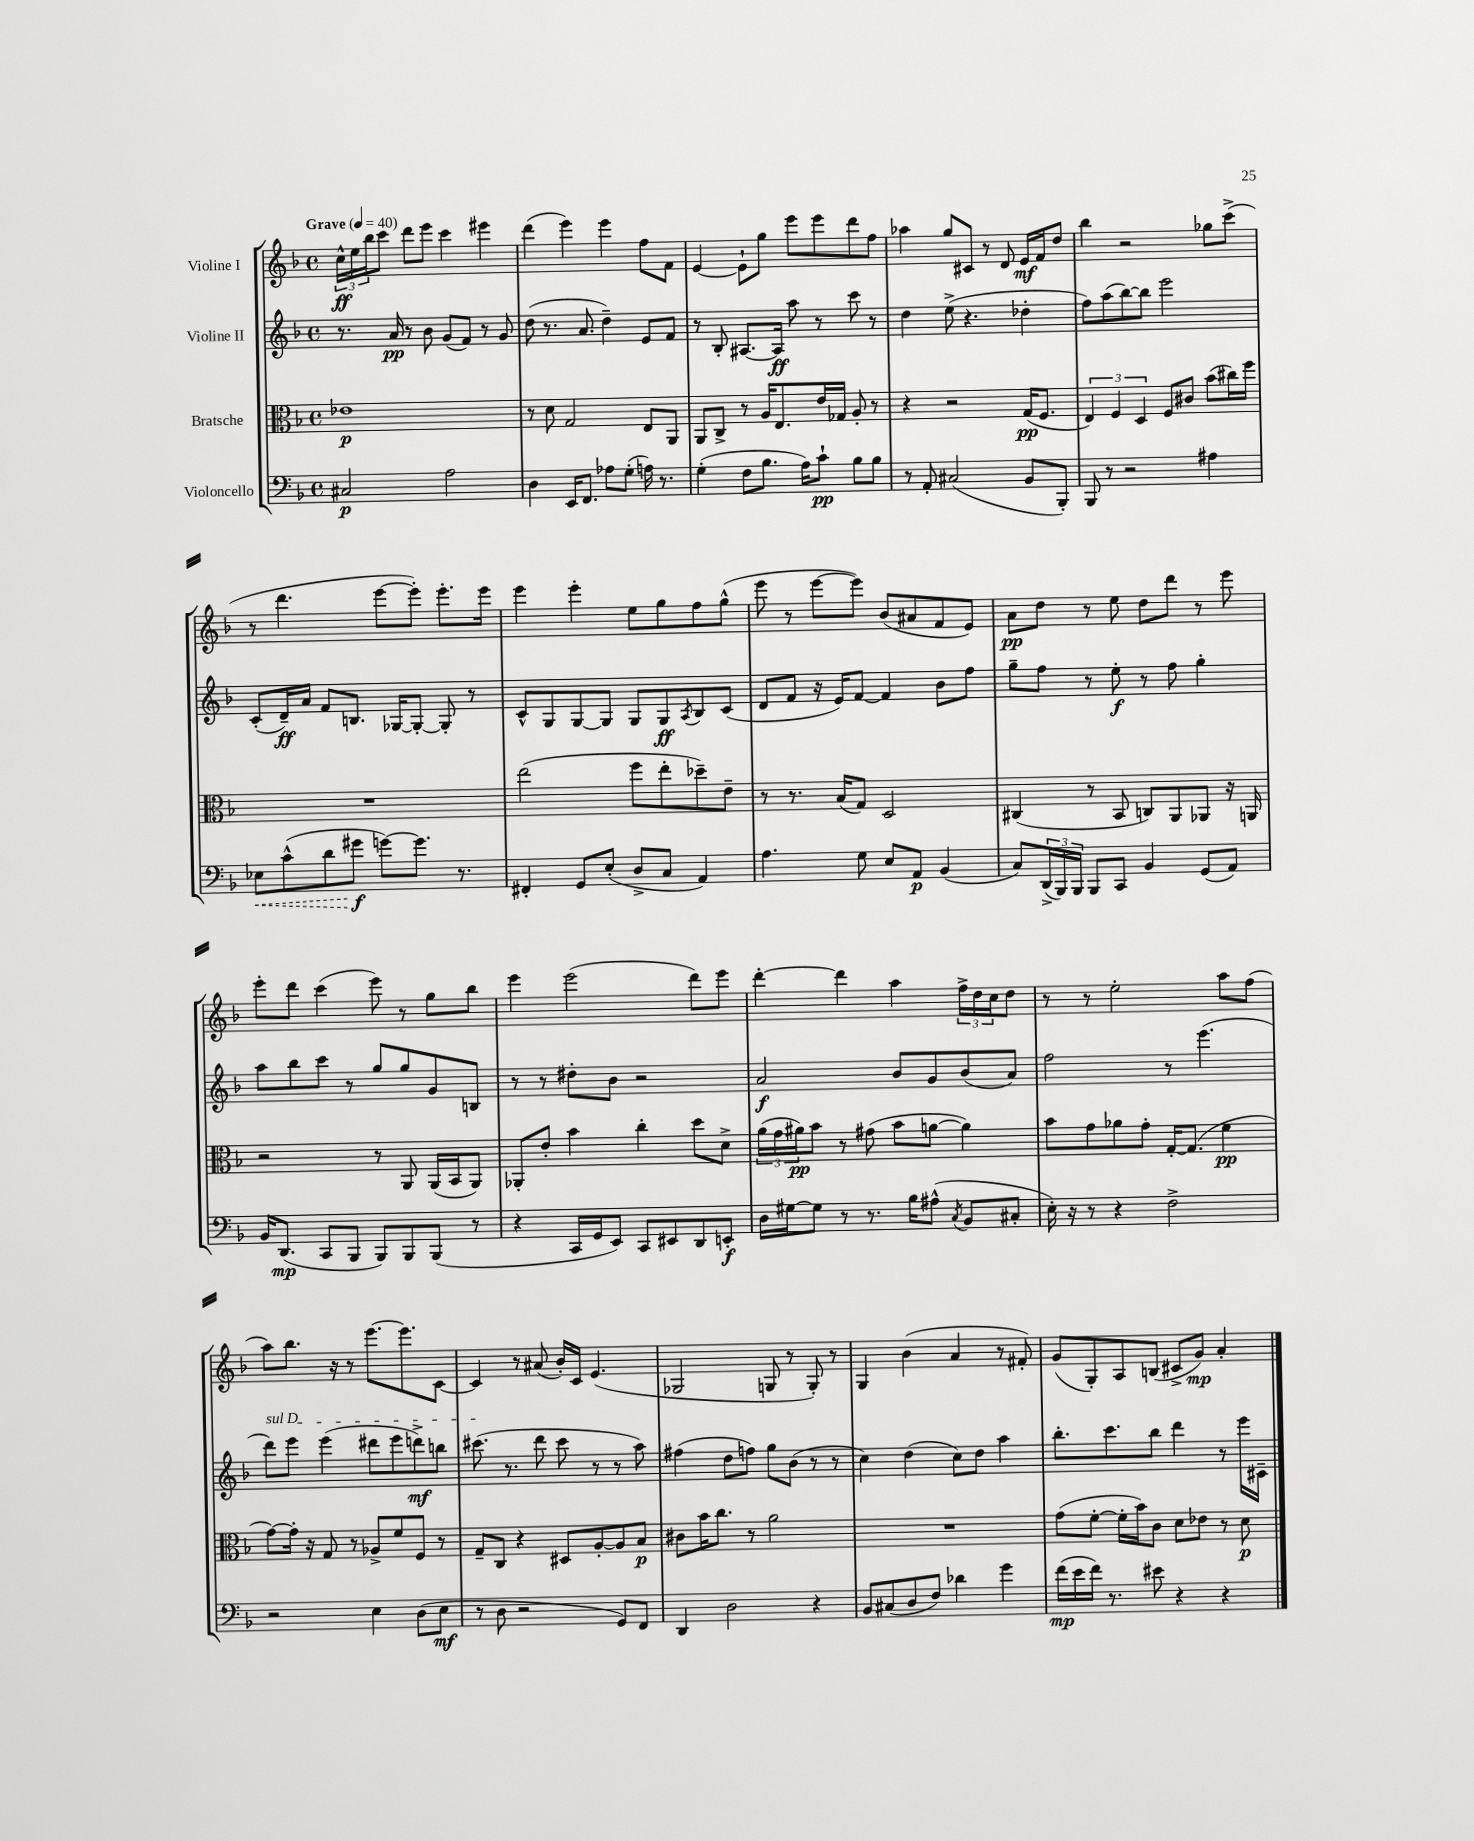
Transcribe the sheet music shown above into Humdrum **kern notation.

**kern	**kern	**kern	**kern
*staff4	*staff3	*staff2	*staff1
*clefF4	*clefC3	*clefG2	*clefG2
*k[b-]	*k[b-]	*k[b-]	*k[b-]
*M4/4	*M4/4	*M4/4	*M4/4
*met(c)	*met(c)	*met(c)	*met(c)
*MM40	*MM40	*MM40	*MM40
2C#	1e-	8.r	24cc^^
.	.	.	24ee
.	.	.	24bb-
.	.	.	8ccc
.	.	16a	.
.	.	8r	8ddd
.	.	8b-	8eee
2A	.	(8g	4ccc
.	.	8f)	.
.	.	8r	4eee#
.	.	8g	.
=	=	=	=
4D	8r	(8dd	(4ddd
.	8d	8.r	.
16EE	2G	.	4eee)
8.FF	.	8.a	.
8A-	.	4dd~)	4eee
(8G'	.	.	.
16A)	8E	8e	8ff
8.r	.	.	.
.	8AA	8f	8f
=	=	=	=
(4G'	8AA	8r	[4e
.	8C^	8B-'	.
8F	8r	[8.A#	8e`]
8.B-	16A	.	8gg
.	8.E	16A#]	.
.	.	8aa	8eee
16A)	.	.	.
8c`	16e	8r	8eee
.	16G-	.	.
8B-	8A'	8ccc	8ddd
8B-	8r	8r	8ff
=	=	=	=
8r	4r	4dd	4aa-
8AA'	.	.	.
(2C#	2r	(8ee^	8gg
.	.	4.r	8c#
.	.	.	8r
.	.	.	8d
8BB-	(16G	4dd-'	16e
.	8.F	.	16f
8BBB-')	.	.	8dd
=	=	=	=
8BBB-	6E)	8ff)	4bb-
8r	.	(8aa	.
.	6F	.	.
2r	.	[8bb-)	2r
.	6D	.	.
.	.	8bb-]	.
.	8F	2eee	.
.	8c#	.	.
4A#	(8b-	.	8gg-
.	16cc#)	.	(8ccc^
.	16ff	.	.
=	=	=	=
8E-	1r	(8c'	8r
(8c^^	.	16d~)	4.ddd
.	.	16a	.
8d	.	8f	.
8g#	.	8.B	.
[8g)	.	.	[8eee
.	.	[16G-	.
8.g]	.	8G-'_	8eee'])
.	.	8G-']	8.eee'
8.r	.	.	.
.	.	8r	.
.	.	.	16eee
=	=	=	=
4FF#'	(2ee	8c^^	4eee
.	.	8G	.
8GG	.	[8G	4eee'
(8E'	.	8G]	.
8D^	8ff	8G	8ee
8C	8ee'	8G	8gg
.	.	8qA	.
4AA)	8dd-~)	8B-	8ff
.	8e~	(8c	(8gg^^
=	=	=	=
4.A	8r	8d	8eee
.	8.r	8f	8r
.	.	16r	[8eee
.	(16B-	16e)	.
8G	8G)	[8f	8eee])
8E	2D	4f]	(8b-
8AA	.	.	8a#
(4BB-	.	8b-	8f
.	.	8ff	8e)
=	=	=	=
8C)	(4C#	8gg~	8a
(24DD^	.	8ff	8dd
24BBB-)	.	.	.
24BBB-	.	.	.
8BBB-	8r	8r	8r
8CC	8BB-	8ee'	8ee
4BB-	8C)	8r	8dd
.	8AA	8ff	8ddd
(8GG	8AA-	4gg'	8r
8AA)	16r	.	8eee
.	16AA	.	.
=	=	=	=
16BB-	2r	8aa	8eee'
(8.DD	.	.	.
.	.	8bb-	8ddd
8CC	.	8ccc	(4ccc
8BBB-	.	8r	.
8BBB-)	8r	8gg	8eee)
8BBB-	8AA	8gg	8r
(8BBB-	(16AA	8g	8gg
.	16BB-	.	.
8r	8AA)	8B	8bb-
=	=	=	=
4r	8AA-'	8r	4eee
.	8e'	8r	.
16CC	4b-	8dd#'	(2eee
16GG	.	.	.
8EE)	.	8b-	.
8CC	4cc'	2r	.
8EE#	.	.	.
8DD	8dd	.	8ddd)
8EE'	8d^	.	8eee
=	=	=	=
16D	(24a	2a	[4ddd'
.	24g	.	.
[16G#	.	.	.
.	24a#)	.	.
8G#]	8b-	.	.
8r	8r	.	4ddd]
8.r	(8g#	.	.
.	8b-	8b-	4aa
16B-	.	.	.
(8A#^^	[8a	8g	.
8qC	.	.	.
8BB-	4a])	(8b-	24ff^
.	.	.	24dd
.	.	.	24cc
8C#'	.	8a)	8dd
=	=	=	=
16E')	8b-	2ff	8r
16r	.	.	.
8r	8g	.	8r
4r	8a-	.	2ee'
.	8g'	.	.
2F^	[16G'	8r	.
.	(8.G]	.	.
.	.	(4.eee	.
.	4f	.	8aa
.	.	.	(8ff
=	=	=	=
2r	[8g)	8ddd)	8aa)
.	16g']	8eee	8.bb-
.	16r	.	.
.	8G	(4eee	.
.	.	.	16r
.	8r	.	8r
4E	8A-^	8ddd#	[8.eee
.	8f	8eee	.
.	.	.	8.eee]
(8D	8F	8ddd^)	.
8E	8r	8bb	[8c
=	=	=	=
8r	8G~	(8.ccc#	4c]
8D	8C	.	.
.	.	8.r	.
2r	4r	.	8r
.	.	8ddd	(8a#
.	8D#	8ccc#	16b-')
.	.	.	16c
.	[8A'	8r	(4.e
8GG)	8A]	8r	.
8FF	8B-	8aa)	.
=	=	=	=
4DD	8c#	(4ff#	2G-
.	16b-	.	.
.	8.cc	.	.
2D	.	8dd	.
.	8r	8ff)	.
.	2a	8gg	8G
.	.	(8b-	8r
4r	.	8r	8G')
.	.	8r	8r
=	=	=	=
8BB-	1r	4cc)	4G
(8C#	.	.	.
8D	.	(4dd	(4b-
8F)	.	.	.
4d-	.	8cc)	4a
.	.	8dd	.
4g	.	4aa	8r
.	.	.	8f#')
=	=	=	=
(16f	(8g	8.bb-'	(8g
16e	.	.	.
16f)	[8f'	.	8G')
8.r	.	8.ccc	.
.	16f']	.	8A
.	16b-)	.	.
8e#	8c	8bb-	(8B
4r	8d	4ddd	8c#^
.	8e-	.	8g)
4r	8r	8r	4a'
.	8d	16eee	.
.	.	16c#~	.
==	==	==	==
*-	*-	*-	*-
